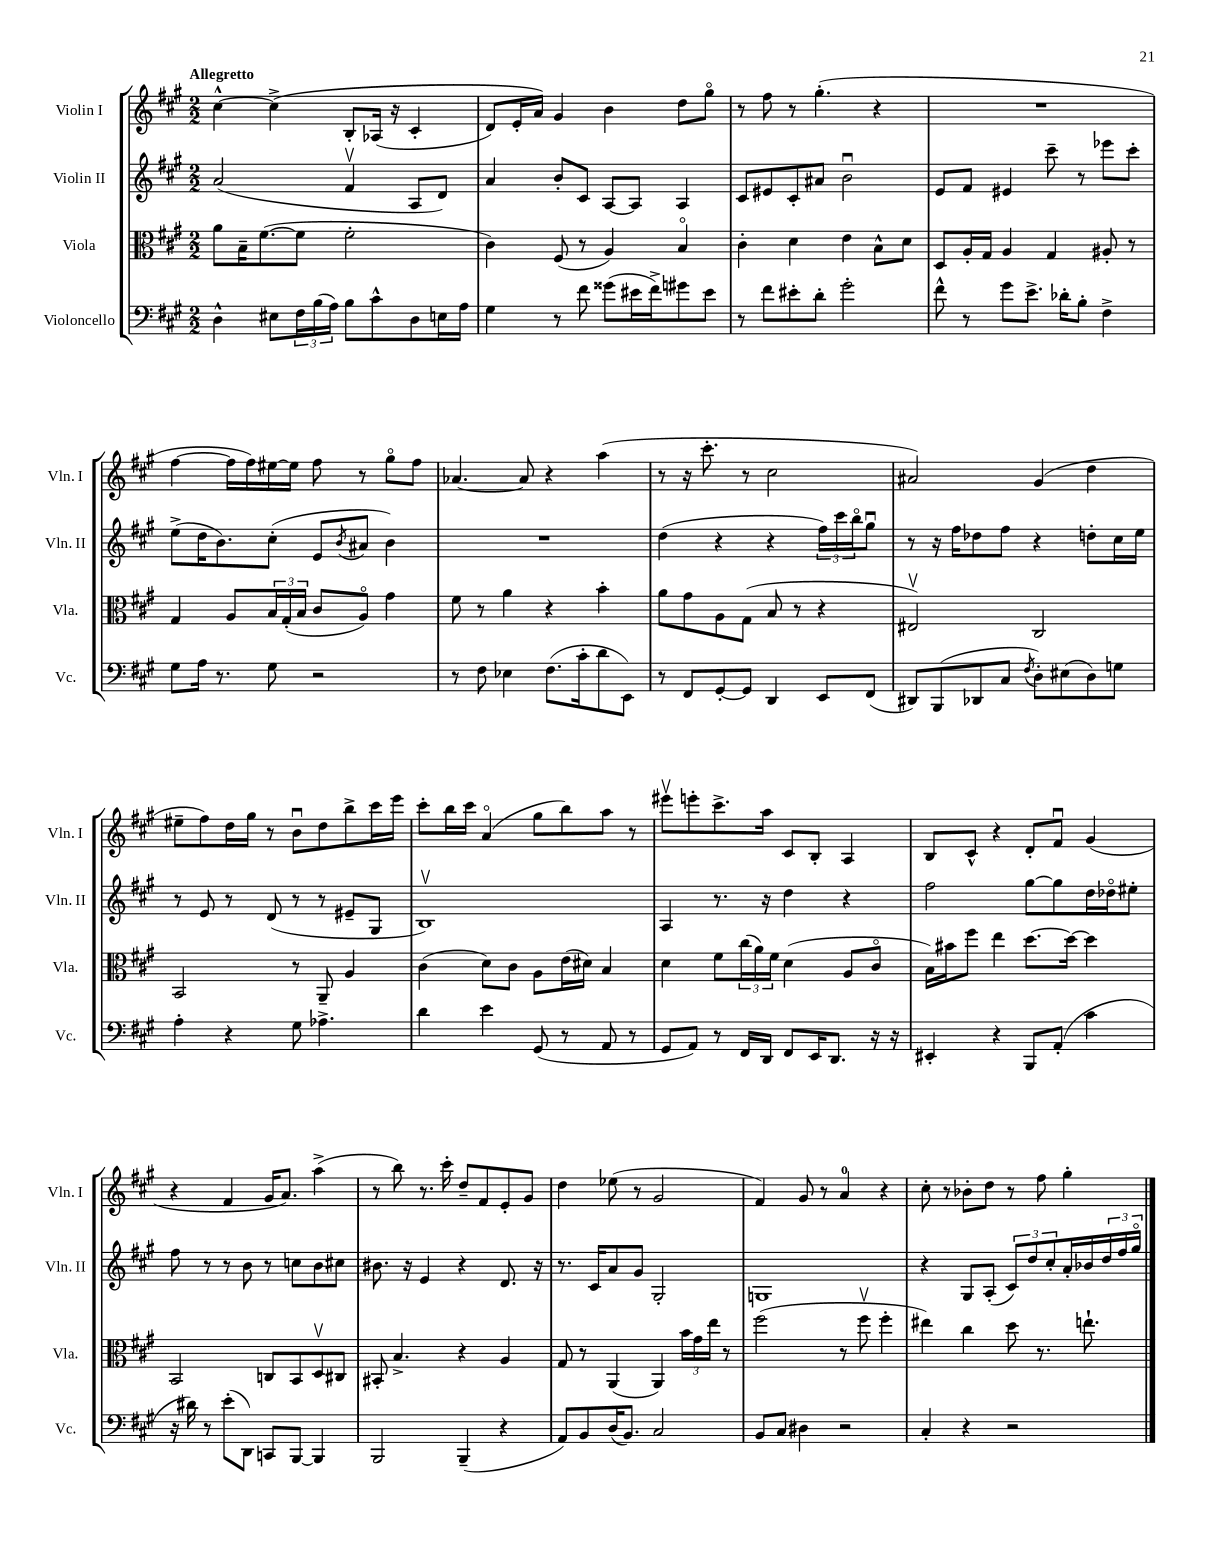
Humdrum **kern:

**kern	**kern	**kern	**kern
*staff4	*staff3	*staff2	*staff1
*clefF4	*clefC3	*clefG2	*clefG2
*k[f#c#g#]	*k[f#c#g#]	*k[f#c#g#]	*k[f#c#g#]
*M2/2	*M2/2	*M2/2	*M2/2
4D^^	8a	(2a	[4cc#^^
.	16B~	.	.
.	([8.f#	.	.
8E#	.	.	&(4cc#^]
24F#	8f#]	.	.
(24B	.	.	.
24A)	.	.	.
8B	2f#'	4f#v	8B'
8c#^^	.	.	(16A-
.	.	.	16r
8D	.	8A	4c#'
16E	.	8d)	.
16A	.	.	.
=	=	=	=
4G#	4c#)	4a	8d)
.	.	.	16e'
.	.	.	16a&)
8r	(8F#	8b'	4g#
8f#	8r	8c#	.
(8g##	4A)	[8A	4b
16e#	.	8A]	.
16f#^)	.	.	.
8g#	4Bo	4A	8dd
8e#	.	.	8gg#o
=	=	=	=
8r	4c#'	8c#	8r
8f#	.	8e#	8ff#
8e#'	4d	8c#'	8r
8d'	.	8a#	(4.gg#'
2g#'	4e	2bu	.
.	8B^^	.	4r
.	8d	.	.
=	=	=	=
8f#^^	8D	8e	1r
8r	16A'	8f#	.
.	16G#	.	.
8g#	4A	4e#	.
8.e^	.	.	.
.	4G#	8ccc#~	.
16d-'	.	.	.
8B'	.	8r	.
4F#^	8A#'	8eee-	.
.	8r	8ccc#'	.
=	=	=	=
8G#	4G#	(8ee^	[4ff#
16A	.	16dd	.
8.r	.	8.b)	.
.	8A	.	16ff#]
.	.	.	16ff#)
8G#	24B	(8cc#'	[16ee#
.	(24G#'	.	.
.	.	.	16ee#]
.	24B	.	.
2r	8c#	8e	8ff#
.	.	8qb	.
.	8Ao)	8a#	8r
.	4g#	4b)	8gg#o
.	.	.	8ff#
=	=	=	=
8r	8f#	1r	[4.a-
8F#	8r	.	.
4E-	4a	.	.
.	.	.	8a-]
(8.F#	4r	.	4r
16c#'	.	.	.
8d	4b'	.	(4aa
8EE)	.	.	.
=	=	=	=
8r	8a	(4dd	8r
8FF#	8g#	.	16r
.	.	.	8.ccc#'
[8GG#'	8A	4r	.
8GG#]	(8G#	.	8r
4DD	8B	4r	2cc#
.	8r	.	.
8EE	4r	24ff#)	.
.	.	24ccc#	.
.	.	24bbo	.
(8FF#	.	8gg#u	.
=	=	=	=
8DD#)	2E#v)	8r	2a#)
(8BBB	.	16r	.
.	.	16ff#	.
8DD-	.	8dd-	.
8C#	.	8ff#	.
8qF#	.	.	.
8D')	2C#	4r	(4g#
(8E#	.	.	.
8D)	.	8dd'	4dd
8G	.	16cc#	.
.	.	16ee	.
=	=	=	=
4A'	2BB	8r	8ee#~
.	.	8e	8ff#)
4r	.	8r	16dd
.	.	.	16gg#
.	.	(8d	8r
8G#	8r	8r	8bu
4.A-^	8AA~	8r	8dd
.	4A	8e#~	8bb^
.	.	8G#	16ccc#
.	.	.	16eee
=	=	=	=
4d	(4c#	1Bv)	8ccc#'
.	.	.	16bb
.	.	.	16ccc#
4e	8d)	.	(4ao
.	8c#	.	.
(8GG#	8A	.	8gg#
8r	(16e	.	8bb)
.	16d#)	.	.
8AA	4B	.	8aa
8r	.	.	8r
=	=	=	=
8GG#	4d	4A	8eee#v
8AA)	.	.	8eee'
8r	8f#	8.r	8.ccc#^
16FF#	(24cc#	.	.
.	24a)	.	.
16DD	.	16r	16aa
.	24f#	.	.
8FF#	(4d	4dd	8c#
16EE	.	.	8B'
8.DD	.	.	.
.	8A	4r	4A
16r	8c#o	.	.
16r	.	.	.
=	=	=	=
4EE#'	16B)	2ff#	8B
.	16b#	.	.
.	8ff#	.	8c#^^
4r	4ee	.	4r
8BBB	[8.dd	[8gg#	8d'
(8AA'	.	8gg#]	8f#u
.	16dd_	.	.
4c#	4dd]	16dd	(4g#
.	.	16dd-o	.
.	.	8ee#'	.
=	=	=	=
16r	2BB	8ff#	4r
16d#)	.	.	.
8r	.	8r	.
(8e'	.	8r	4f#
8DD)	.	8b	.
8CC	8C	8r	16g#
.	.	.	8.a)
[8BBB	8BB	8cc	.
4BBB]	8Dv	8b	(4aa^
.	8C#	8cc#	.
=	=	=	=
2BBB	8BB#'	8.b#	8r
.	4.B^	.	8bb)
.	.	16r	.
.	.	4e	8.r
.	.	.	16ccc#'
(4BBB~	4r	4r	8dd~
.	.	.	8f#
4r	4A	8.d	8e'
.	.	.	8g#
.	.	16r	.
=	=	=	=
8AA)	8G#	8.r	4dd
8BB	8r	.	.
.	.	16c#	.
(16D	(4AA	8a	(8ee-
8.BB)	.	.	.
.	.	8g#	8r
2C#	4AA)	2G#'	2g#
.	24b	.	.
.	24g#	.	.
.	24ee	.	.
.	8r	.	.
=	=	=	=
8BB	(2ff#	1G	4f#)
8C#	.	.	.
4D#	.	.	8g#
.	.	.	8r
2r	8r	.	4a
.	8ff#v	.	.
.	4ff#'	.	4r
=	=	=	=
4C#'	4ee#)	4r	8cc#'
.	.	.	8r
4r	4cc#	8G#	8b-'
.	.	(8A'	8dd
2r	8dd	12c#)	8r
.	.	12dd	.
.	8.r	.	8ff#
.	.	12cc#'	.
.	.	16a'	4gg#'
.	8.ee`	16b-	.
.	.	24dd	.
.	.	24ff#	.
.	.	24gg#o	.
==	==	==	==
*-	*-	*-	*-
